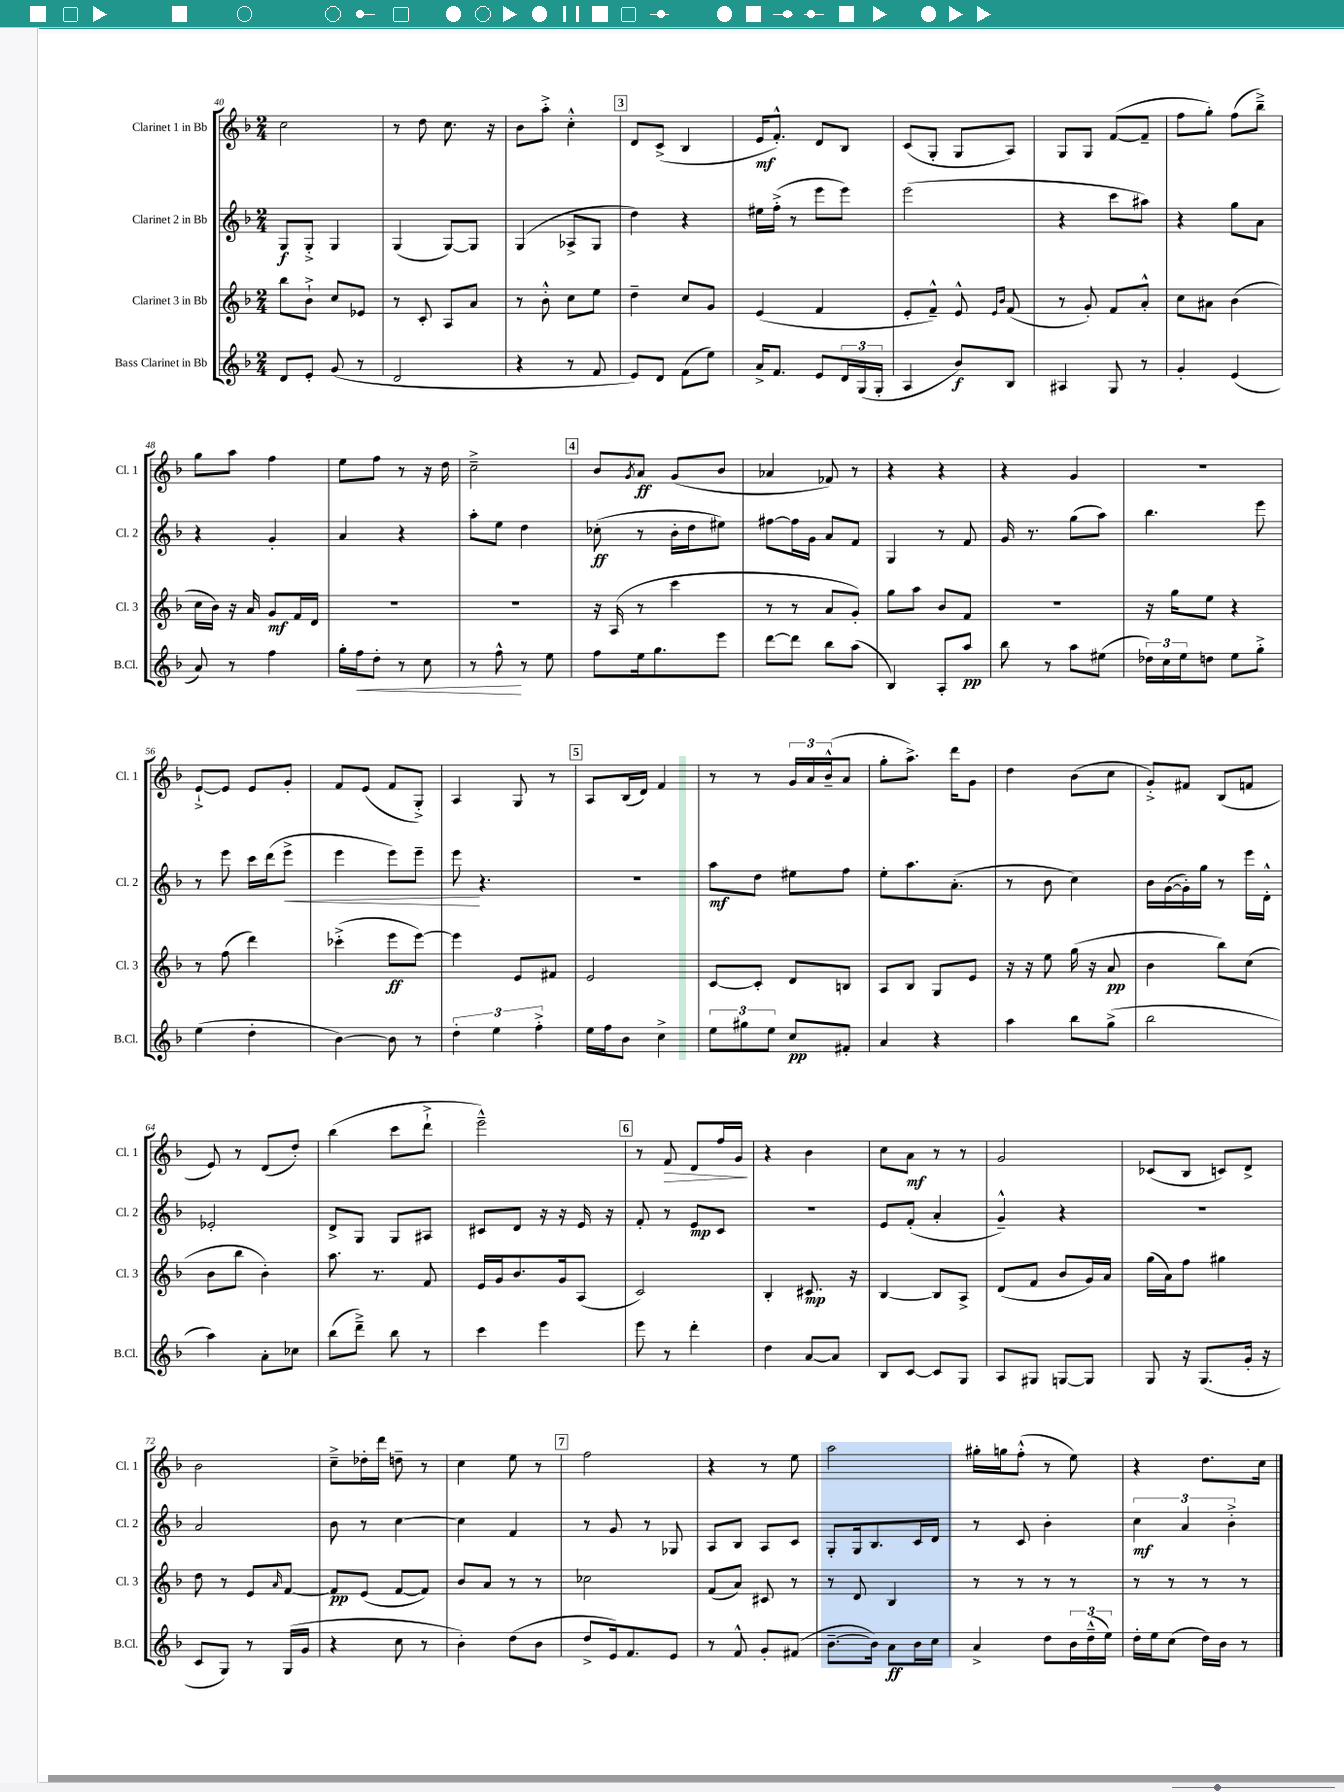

**kern	**dynam	**kern	**dynam	**kern	**dynam	**kern	**dynam
*part4	*part4	*part3	*part3	*part2	*part2	*part1	*part1
*staff4	*staff4	*staff3	*staff3	*staff2	*staff2	*staff1	*staff1
*I"Bass Clarinet in Bb	*	*I"Clarinet 3 in Bb	*	*I"Clarinet 2 in Bb	*	*I"Clarinet 1 in Bb	*
*I'B.Cl.	*	*I'Cl. 3	*	*I'Cl. 2	*	*I'Cl. 1	*
*clefG2	*	*clefG2	*	*clefG2	*	*clefG2	*
*k[b-]	*	*k[b-]	*	*k[b-]	*	*k[b-]	*
*M2/4	*	*M2/4	*	*M2/4	*	*M2/4	*
=40	=40	=40	=40	=40	=40	=40	=40
8d/L	.	8bb-\L	.	8G/L	f	2cc\	.
8e'/J	.	8b-`^\J	.	8G'^/J	.	.	.
(8g/	.	8cc/L	.	4G/	.	.	.
8r	.	8e-X/J	.	.	.	.	.
=41	=41	=41	=41	=41	=41	=41	=41
2d/	.	8r	.	(4G/	.	8r	.
.	.	8c'/	.	.	.	8dd\	.
.	.	8A/L	.	[8G/L)	.	8.cc\	.
.	.	8a/J	.	8G/J]	.	.	.
.	.	.	.	.	.	16r	.
=42	=42	=42	=42	=42	=42	=42	=42
4r	.	8r	.	(4G/	.	8b-\L	.
.	.	8b-'^^\	.	.	.	8aa'^\J	.
8r	.	8cc\L	.	8A-X^/L	.	4cc'^^\	.
8f/	.	8ee\J	.	8G/J	.	.	.
!!LO:REH:place=s1:t=3
=43	=43	=43	=43	=43	=43	=43	=43
8e/L)	.	4dd~\	.	4dd\)	.	8d/L	.
8d/J	.	.	.	.	.	(8c^/J	.
(8f\L	.	8cc/L	.	4r	.	4B-/	.
8ee\J)	.	8g/J	.	.	.	.	.
=44	=44	=44	=44	=44	=44	=44	=44
16a^/KL	.	(4e/	.	16ee#X\LL	.	16e/KL	mf
8.f/J	.	.	.	(16ff'^\JJ	.	8.f'^^/J)	.
.	.	.	.	8r	.	.	.
8e/L	.	4f/	.	8eee\L	.	8d/L	.
24d/L	.	.	.	8eee\J)	.	8B-/J	.
(24G/	.	.	.	.	.	.	.
24G'/JJ	.	.	.	.	.	.	.
=45	=45	=45	=45	=45	=45	=45	=45
4A/	.	8e'/L	.	(2eee\	.	(8c/L	.
.	.	8f~^^/J)	.	.	.	8G'/J	.
8b-/L)	f	8e^^/	.	.	.	8G/L	.
.	.	16qqe/LL	.	.	.	.	.
.	.	16qqb-/JJ	.	.	.	.	.
8B-/J	.	(8f/	.	.	.	8A/J)	.
=46	=46	=46	=46	=46	=46	=46	=46
4A#X/	.	8r	.	4r	.	8G/L	.
.	.	8g'/)	.	.	.	8G/J	.
8G/	.	8f/L	.	8ccc\L	.	([8f/L	.
8r	.	8a'^^/J	.	8aa#X\J)	.	8f~/J]	.
=47	=47	=47	=47	=47	=47	=47	=47
4g'/	.	8cc\L	.	4r	.	8ff\L	.
.	.	8a#X\J	.	.	.	8gg'\J)	.
(4e/	.	(4b-\	.	8gg\L	.	(8ff\L	.
.	.	.	.	8a\J	.	8bb-~^\J)	.
!!LO:LB:g=z
=48	=48	=48	=48	=48	=48	=48	=48
8a/)	.	16cc\LL	.	4r	.	8gg\L	.
.	.	16b-\JJ)	.	.	.	.	.
8r	.	16r	.	.	.	8aa\J	.
.	.	16a/	.	.	.	.	.
4ff\	.	8g/L	mf	4g'/	.	4ff\	.
.	.	16f/L	.	.	.	.	.
.	.	16d/JJ	.	.	.	.	.
=49	=49	=49	=49	=49	=49	=49	=49
16gg'\LL	.	2r	.	4a/	.	8ee\L	.
!	!LO:HP:b	!	!	!	!	!	!
16ff\J	<	.	.	.	.	.	.
8dd'\J	.	.	.	.	.	8ff\J	.
8r	.	.	.	4r	.	8r	.
8cc\	.	.	.	.	.	16r	.
.	.	.	.	.	.	16dd\	.
=50	=50	=50	=50	=50	=50	=50	=50
8r	.	2r	.	8aa'\L	.	2cc~^\	.
8ff^^\	.	.	.	8ee\J	.	.	.
8r	[	.	.	4dd\	.	.	.
8ee\	.	.	.	.	.	.	.
!!LO:REH:place=s1:t=4
=51	=51	=51	=51	=51	=51	=51	=51
8ff\L	.	16r	.	(8cc-X'\	ff	8b-/L	.
.	.	(16A/	.	.	.	.	.
.	.	.	.	.	.	8qg/	.
16ee\k	.	8r	.	8r	.	8a/J	ff
8.gg\	.	.	.	.	.	.	.
.	.	4ccc\	.	16b-'\LL	.	(8g/L	.
.	.	.	.	16dd\J	.	.	.
8eee\J	.	.	.	8ee#X\J)	.	8b-/J	.
=52	=52	=52	=52	=52	=52	=52	=52
[8ddd\L	.	8r	.	[8ff#X\L	.	4a-X/	.
8ddd\J]	.	8r	.	16ff#\L]	.	.	.
.	.	.	.	16g\JJ	.	.	.
8bb-\L	.	8a/L	.	8a/L	.	8f-X/)	.
(8aa\J	.	8g'/J)	.	8f/J	.	8r	.
=53	=53	=53	=53	=53	=53	=53	=53
4B-/)	.	8gg\L	.	4G/	.	4r	.
.	.	8aa\J	.	.	.	.	.
8A'/L	.	8b-/L	.	8r	.	4r	.
8aa/J	pp	8f/J	.	8f/	.	.	.
=54	=54	=54	=54	=54	=54	=54	=54
8bb-\	.	2r	.	16g/	.	4r	.
.	.	.	.	8.r	.	.	.
8r	.	.	.	.	.	.	.
8aa\L	.	.	.	(8gg\L	.	4g/	.
(8ee#X\J	.	.	.	8aa\J)	.	.	.
=55	=55	=55	=55	=55	=55	=55	=55
24dd-X\LL)	.	16r	.	4.bb-\	.	2r	.
24cc\	.	.	.	.	.	.	.
.	.	16gg\KL	.	.	.	.	.
24ee\J	.	.	.	.	.	.	.
8ddn\J	.	8ee\J	.	.	.	.	.
8ee\L	.	4r	.	.	.	.	.
8gg'^\J	.	.	.	8eee\	.	.	.
!!LO:LB:g=z
=56	=56	=56	=56	=56	=56	=56	=56
(4ee\	.	8r	.	8r	.	[8e`^/L	.
.	.	(8ff\	.	8eee\	.	8e/J]	.
4dd'\	.	4ddd\)	.	16ccc\LL	.	8e/L	.
.	.	.	.	(16ddd\J	.	.	.
!	!	!	!	!	!LO:HP:b	!	!
.	.	.	.	8eee^\J	<	8g'/J	.
=57	=57	=57	=57	=57	=57	=57	=57
[4b-\)	.	(4ccc-X'^\	.	4eee\	.	8f/L	.
.	.	.	.	.	.	(8e/J	.
8b-\]	.	8eee\L	ff	8eee\L)	.	8f/L	.
8r	.	[8eee\J)	.	8eee~\J	.	8G'^/J)	.
=58	=58	=58	=58	=58	=58	=58	=58
6dd'\	.	4eee\]	.	8eee\	.	4A/	.
.	.	.	.	4.r	[	.	.
6ee\	.	.	.	.	.	.	.
.	.	8e/L	.	.	.	8G/	.
6ff'^\	.	.	.	.	.	.	.
.	.	8f#X/J	.	.	.	8r	.
!!LO:REH:place=s1:t=5
=59	=59	=59	=59	=59	=59	=59	=59
16ee\LL	.	2e/	.	2r	.	8A/L	.
16ff\J	.	.	.	.	.	.	.
8b-\J	.	.	.	.	.	(16B-/L	.
.	.	.	.	.	.	16d/JJ)	.
4cc^\	.	.	.	.	.	4f/	.
=60	=60	=60	=60	=60	=60	=60	=60
12ee\L	.	[8c/L	.	8aa\L	mf	8r	.
12gg#X\	.	.	.	.	.	.	.
.	.	8c'/J]	.	8dd\J	.	8r	.
12ee\J	.	.	.	.	.	.	.
8cc/L	pp	8d/L	.	8ee#X\L	.	24g/LL	.
.	.	.	.	.	.	24a/	.
.	.	.	.	.	.	(24b-~^^/J	.
8f#X'/J	.	8Bn/J	.	8ff\J	.	8a/J	.
=61	=61	=61	=61	=61	=61	=61	=61
4a/	.	8A/L	.	8ee'\L	.	8gg'\L	.
.	.	8B-/J	.	8.aa\	.	8.aa^\J)	.
4r	.	8G/L	.	.	.	.	.
.	.	.	.	(8.a'\J	.	16ddd\KL	.
.	.	8e/J	.	.	.	8g\J	.
=62	=62	=62	=62	=62	=62	=62	=62
4aa\	.	16r	.	8r	.	4dd\	.
.	.	16r	.	.	.	.	.
.	.	8ee\	.	8b-\	.	.	.
8bb-\L	.	(16gg\	.	4cc\)	.	(8b-\L	.
.	.	16r	.	.	.	.	.
(8gg^\J	.	8a/	pp	.	.	8cc\J	.
=63	=63	=63	=63	=63	=63	=63	=63
2bb-\	.	4b-\	.	16b-\LL	.	8g'^/L)	.
.	.	.	.	([16g\	.	.	.
.	.	.	.	16g'\])	.	8f#X/J	.
.	.	.	.	16gg\JJ	.	.	.
.	.	8bb-\L)	.	8r	.	(8B-/L	.
.	.	(8cc\J	.	16eee\LL	.	8fn/J	.
.	.	.	.	16d'^^\JJ	.	.	.
!!LO:LB:g=z
=64	=64	=64	=64	=64	=64	=64	=64
4aa\)	.	8b-\L	.	2e-X'/	.	8e/)	.
.	.	8bb-\J	.	.	.	8r	.
8a'\L	.	4b-'\)	.	.	.	(8d/L	.
8cc-X\J	.	.	.	.	.	8dd'/J)	.
=65	=65	=65	=65	=65	=65	=65	=65
(8bb-\L	.	8.aa\	.	8d^/L	.	(4bb-\	.
8ddd~^\J)	.	.	.	8G/J	.	.	.
.	.	8.r	.	.	.	.	.
8bb-\	.	.	.	8G/L	.	8ccc\L	.
8r	.	8f/	.	8A#X/J	.	8ddd`^\J	.
=66	=66	=66	=66	=66	=66	=66	=66
4ccc\	.	16e/LL	.	8c#X/L	.	2eee~^^\)	.
.	.	16g/J	.	.	.	.	.
.	.	8.b-/	.	8d/J	.	.	.
4eee\	.	.	.	16r	.	.	.
.	.	16g/k	.	16r	.	.	.
.	.	(8A/J	.	16e/	.	.	.
.	.	.	.	16r	.	.	.
!!LO:REH:place=s1:t=6
=67	=67	=67	=67	=67	=67	=67	=67
8eee\	.	2c/)	.	8f'/	.	8r	.
!	!	!	!	!	!	!	!LO:HP:b
8r	.	.	.	8r	.	8f/	>
4ddd'\	.	.	.	8e/L	mp	8d/L	.
.	.	.	.	8c/J	.	16ff/L	.
.	.	.	.	.	.	16g/JJ	.
.	.	.	.	.	.	.	]
=68	=68	=68	=68	=68	=68	=68	=68
4dd\	.	4B-'/	.	2r	.	4r	.
[8a/L	.	8.c#X/	mp	.	.	4b-\	.
8a/J]	.	.	.	.	.	.	.
.	.	16r	.	.	.	.	.
=69	=69	=69	=69	=69	=69	=69	=69
8B-/L	.	[4B-/	.	8e/L	.	8cc\L	.
[8c/J	.	.	.	(8f'/J	.	8a\J	mf
8c/L]	.	8B-/L]	.	4a'/	.	8r	.
8G/J	.	8A^/J	.	.	.	8r	.
=70	=70	=70	=70	=70	=70	=70	=70
8A/L	.	(8d/L	.	4g~^^/)	.	2g/	.
8G#X/J	.	8f/J	.	.	.	.	.
[8Gn/L	.	8b-/L	.	4r	.	.	.
8G/J]	.	16g/L)	.	.	.	.	.
.	.	16a/JJ	.	.	.	.	.
=71	=71	=71	=71	=71	=71	=71	=71
8G/	.	(16gg\LL	.	2r	.	(8c-X/L	.
.	.	16a\J)	.	.	.	.	.
16r	.	8ff\J	.	.	.	8B-/J	.
(8.G/L	.	.	.	.	.	.	.
.	.	4gg#X\	.	.	.	8cn/L)	.
16g'/Jk	.	.	.	.	.	8d^/J	.
16r	.	.	.	.	.	.	.
!!LO:LB:g=z
=72	=72	=72	=72	=72	=72	=72	=72
8c/L	.	8dd\	.	2a/	.	2b-\	.
8G/J)	.	8r	.	.	.	.	.
8r	.	8e/L	.	.	.	.	.
.	.	16qqa/	.	.	.	.	.
(16G/LL	.	[8f/J	.	.	.	.	.
16g/JJ	.	.	.	.	.	.	.
=73	=73	=73	=73	=73	=73	=73	=73
4r	.	8f/L]	pp	8b-\	.	8cc~^\L	.
.	.	(8e/J	.	8r	.	16dd-X'\L	.
.	.	.	.	.	.	16ddd\JJ	.
8cc\	.	[8f/L	.	[4cc\	.	8ddn~\	.
8r	.	8f/J])	.	.	.	8r	.
=74	=74	=74	=74	=74	=74	=74	=74
4b-'\)	.	8b-/L	.	4cc\]	.	4cc\	.
.	.	8a/J	.	.	.	.	.
(8dd\L	.	8r	.	4f/	.	8ee\	.
8b-\J	.	8r	.	.	.	8r	.
!!LO:REH:place=s1:t=7
=75	=75	=75	=75	=75	=75	=75	=75
8dd^/L	.	2cc-X\	.	8r	.	2ff\	.
16e/k)	.	.	.	8g/	.	.	.
8.f/	.	.	.	.	.	.	.
.	.	.	.	8r	.	.	.
8e/J	.	.	.	8G-X/	.	.	.
=76	=76	=76	=76	=76	=76	=76	=76
8r	.	(8f/L	.	8A/L	.	4r	.
8f^^/	.	8a/J)	.	8B-/J	.	.	.
8g'/L	.	8c#X/	.	8A/L	.	8r	.
(8f#X/J	.	8r	.	8c/J	.	8ee\	.
=77	=77	=77	=77	=77	=77	=77	=77
[8.b-~\L	.	8r	.	8G'/L	.	2aa\	.
.	.	8d/	.	16G/k	.	.	.
16b-\Jk])	.	.	.	8.B-/	.	.	.
8a\L	ff	4B-/	.	.	.	.	.
16b-\L	.	.	.	16c/L	.	.	.
16cc\JJ	.	.	.	16d/JJ	.	.	.
=78	=78	=78	=78	=78	=78	=78	=78
4a^/	.	8r	.	8r	.	16gg#X'\LL	.
.	.	.	.	.	.	16ggn\J	.
.	.	8r	.	8c/	.	(8ff'^^\J	.
8dd\L	.	8r	.	4b-'\	.	8r	.
24b-\L	.	8r	.	.	.	8ee\)	.
(24dd~^^\	.	.	.	.	.	.	.
24ee\JJ)	.	.	.	.	.	.	.
=79	=79	=79	=79	=79	=79	=79	=79
16dd'\LL	.	8r	.	6cc\	mf	4r	.
16ee\J	.	.	.	.	.	.	.
(8cc\J	.	8r	.	.	.	.	.
.	.	.	.	6a/	.	.	.
16dd\LL)	.	8r	.	.	.	8.dd\L	.
16b-\JJ	.	.	.	.	.	.	.
.	.	.	.	6b-'^\	.	.	.
8r	.	8r	.	.	.	.	.
.	.	.	.	.	.	16cc\Jk	.
==	==	==	==	==	==	==	==
*-	*-	*-	*-	*-	*-	*-	*-
